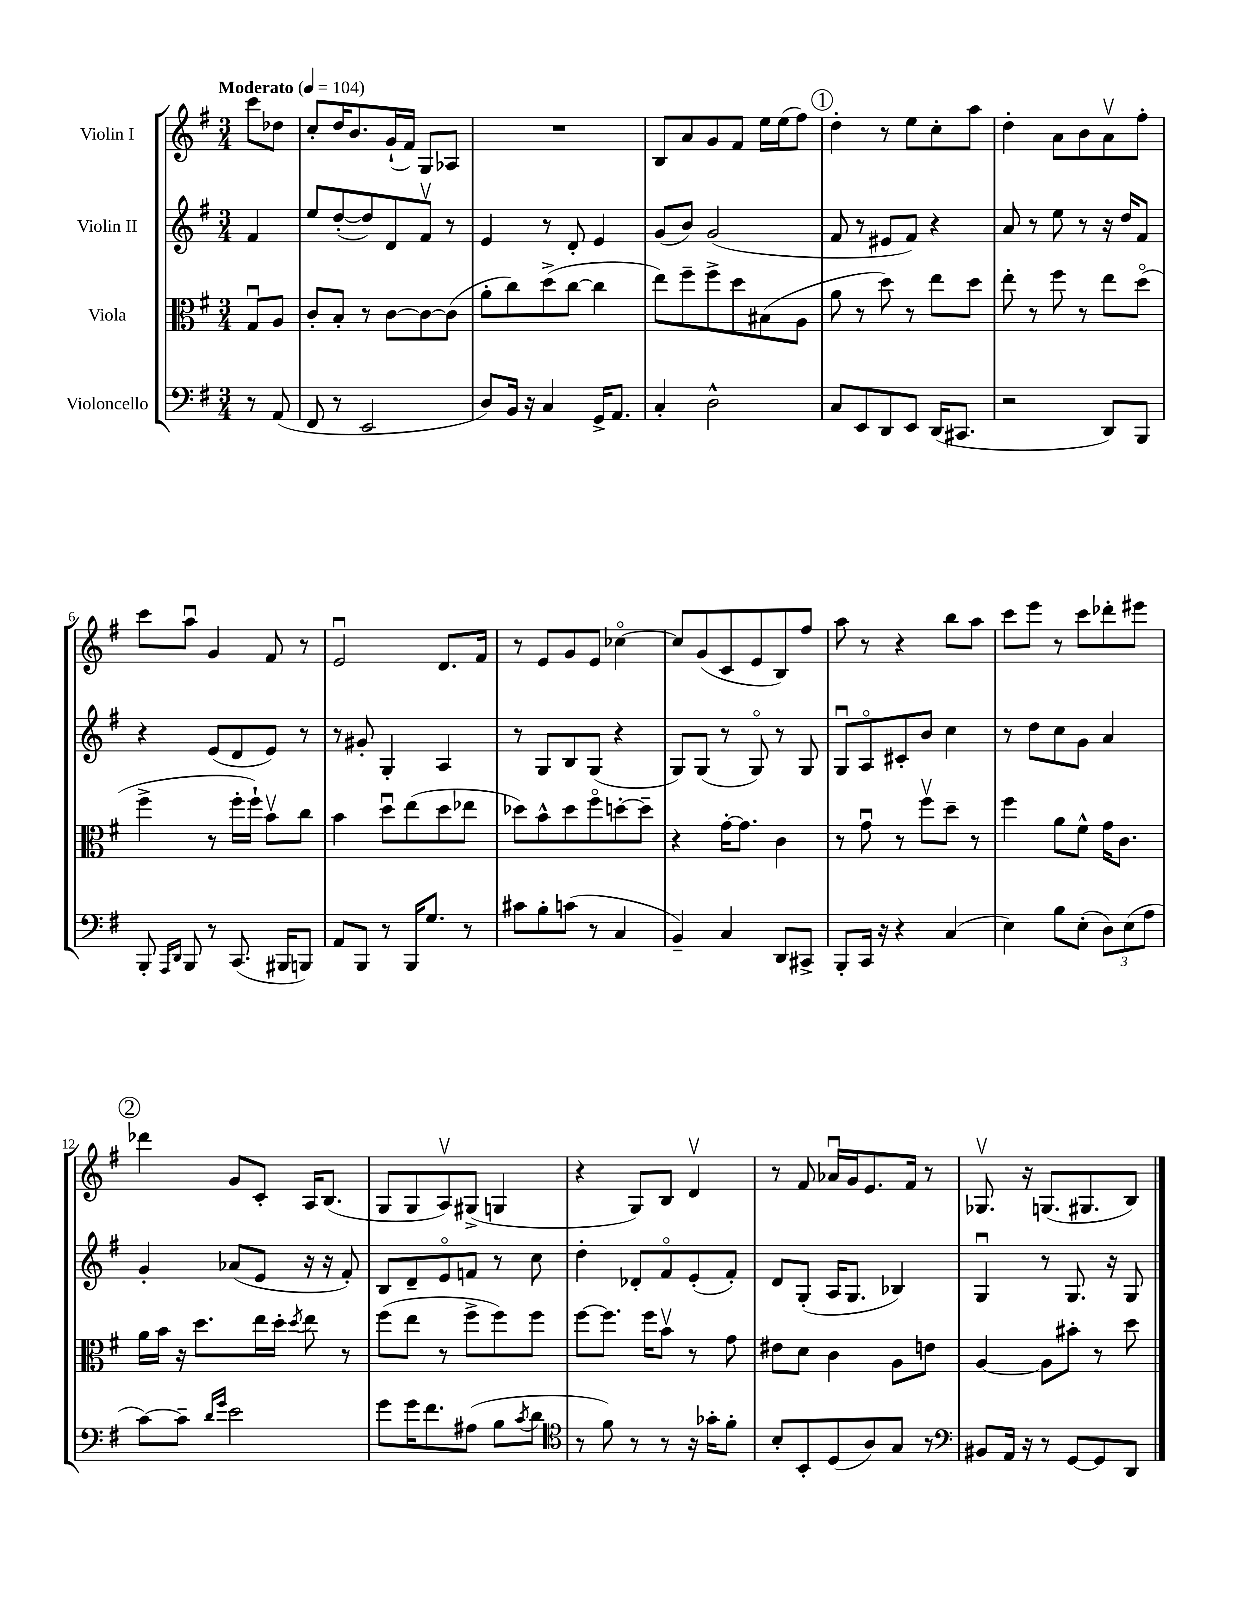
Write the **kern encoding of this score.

**kern	**kern	**kern	**kern
*staff4	*staff3	*staff2	*staff1
*clefF4	*clefC3	*clefG2	*clefG2
*k[f#]	*k[f#]	*k[f#]	*k[f#]
*M3/4	*M3/4	*M3/4	*M3/4
*MM104	*MM104	*MM104	*MM104
8r	8Gu	4f#	8ccc
(8AA	8A	.	8dd-
=	=	=	=
8FF#	8c'	8ee	8cc'
8r	8B'	([8dd'	16dd
.	.	.	8.b
2EE	8r	8dd])	.
.	[8c	8d	(16g`
.	.	.	16f#)
.	8c_	8f#v	8G
.	(8c]	8r	8A-
=	=	=	=
8D)	8a'	4e	2.r
16BB	8cc)	.	.
16r	.	.	.
4C	(8dd^	8r	.
.	[8cc	8d'	.
16GG^	4cc]	4e	.
8.AA	.	.	.
=	=	=	=
4C'	8ee)	(8g	8B
.	8ff#~	8b)	8a
2D^^	8ff#^	(2g	8g
.	8dd	.	8f#
.	(8B#	.	16ee
.	.	.	(16ee
.	8A	.	8ff#)
=	=	=	=
8C	8a	8f#	4dd'
8EE	8r	8r	.
8DD	8dd)	8e#	8r
8EE	8r	8f#)	8ee
(16DD	8ee	4r	8cc'
8.CC#	.	.	.
.	8dd	.	8aa
=	=	=	=
2r	8ee'	8a	4dd'
.	8r	8r	.
.	8ff#	8ee	8a
.	8r	8r	8b
8DD)	8ee	16r	8av
.	.	16dd	.
8BBB	(8ddo	8f#	8ff#'
=	=	=	=
8BBB'	4ff#^	4r	8ccc
16qqAAA	.	.	.
16qqDD	.	.	.
8BBB	.	.	8aau
8r	8r	(8e	4g
(8.CC	16ff#'	8d	.
.	16ff#`)	.	.
.	8bv	8e)	8f#
16BBB#	.	.	.
8BBB)	8cc	8r	8r
=	=	=	=
8AA	4b	8r	2eu
8BBB	.	8g#'	.
8r	8ddu	4G'	.
16BBB	(8ee	.	.
8.G	.	.	.
.	8dd	4A	8.d
8r	8ee-	.	.
.	.	.	16f#
=	=	=	=
8c#	8dd-)	8r	8r
8B'	8b^^	8G	8e
(8c	8dd-	8B	8g
8r	8ff#o	(8G	8e
4C	[8dd'	4r	[4cc-o
.	8dd~]	.	.
=	=	=	=
4BB~)	4r	8G)	8cc-]
.	.	(8G	(8g
4C	[16g'	8r	8c
.	8.g]	.	.
.	.	8Go)	8e
8DD	4c	8r	8B)
8CC#^	.	8G	8ff#
=	=	=	=
8BBB'	8r	8Gu	8aa
16CC	8gu	8Ao	8r
16r	.	.	.
4r	8r	8c#'	4r
.	8ff#v	8b	.
(4C	8dd~	4cc	8bb
.	8r	.	8aa
=	=	=	=
4E)	4ff#	8r	8ccc
.	.	8dd	8eee
8B	8a	8cc	8r
(8E'	8f#^^	8g	8ccc
12D)	16g	4a	8ddd-'
.	8.c	.	.
(12E	.	.	.
.	.	.	8eee#
12A	.	.	.
=	=	=	=
[8c)	16a	4g'	4ddd-
.	16b	.	.
8c~]	16r	.	.
.	8.dd	.	.
16qqd	.	.	.
16qqg	.	.	.
2e	.	(8a-	8g
.	16ee	8e	8c'
.	16dd'	.	.
.	8qdd	.	.
.	8ee	16r	16A
.	.	16r	(8.B
.	8r	8f#')	.
=	=	=	=
8g	(8ff#	8B	8G
16g	8ee	8d~	8G
8.f#	.	.	.
.	8r	8eo	8Av)
(8A#	8ff#^	8f	(8G#^
8B	8ff#)	8r	4G
8qc	.	.	.
8d	8ff#	8cc	.
=	=	=	=
*clefC4	*	*	*
8r	[8ff#	4dd'	4r
8f#)	8.ff#]	.	.
8r	.	8d-'	8G)
.	16ff#	.	.
8r	8bv	8f#o	8B
16r	8r	(8e'	4dv
16g-'	.	.	.
8f#'	8g	8f#')	.
=	=	=	=
8B'	8e#	8d	8r
8BB'	8d	(8G'	8f#
(8D	4c	16A	16a-u
.	.	8.G	16g
8A)	.	.	8.e
8G	8A	4B-)	.
.	.	.	16f#
8r	8e	.	8r
=	=	=	=
*clefF4	*	*	*
8BB#	[4A	4Gu	8.G-v
16AA	.	.	.
16r	.	.	16r
8r	8A]	8r	(8.G
[8GG	8b#'	8.G	.
.	.	.	8.G#
8GG]	8r	.	.
.	.	16r	.
8DD	8dd	8G	8B)
==	==	==	==
*-	*-	*-	*-
